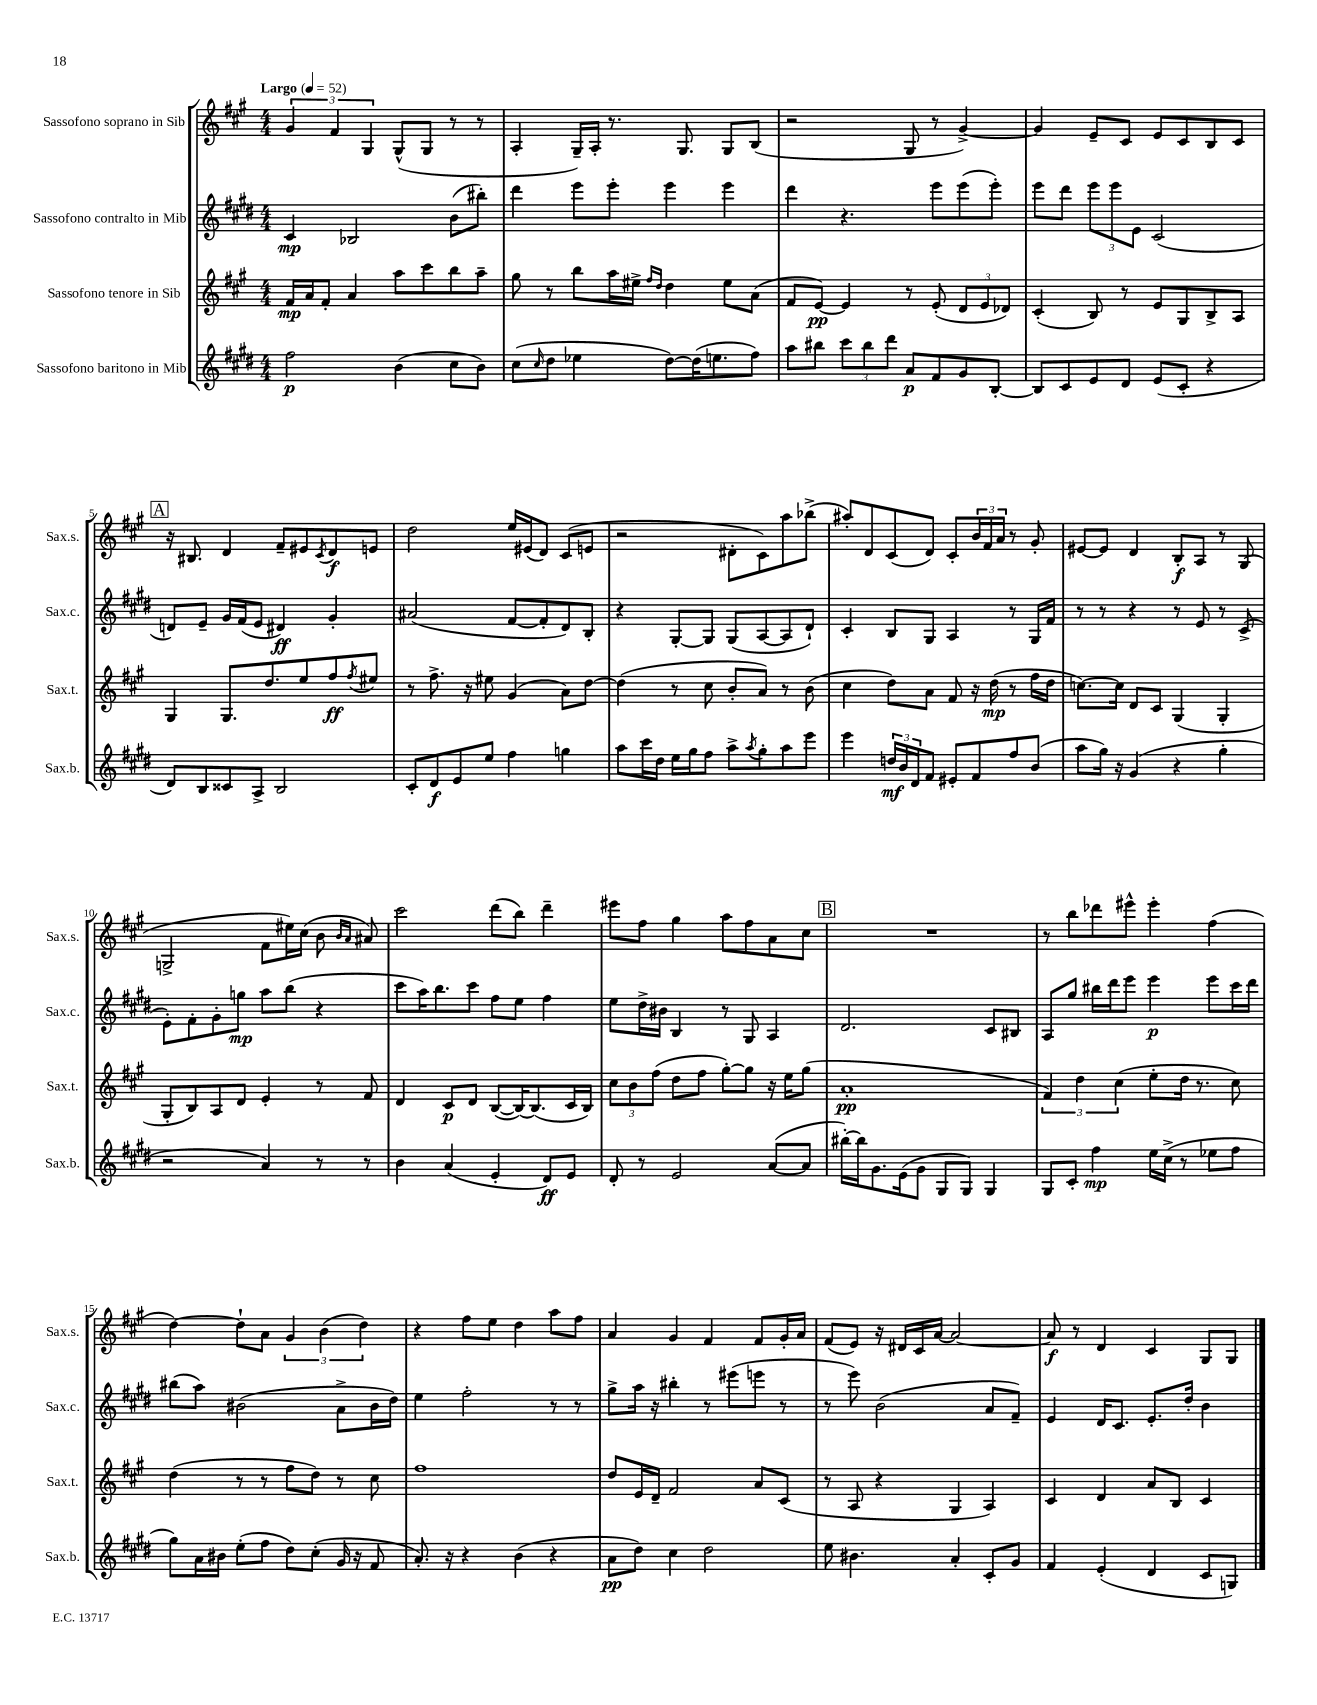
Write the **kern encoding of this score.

**kern	**kern	**kern	**kern
*staff4	*staff3	*staff2	*staff1
*clefG2	*clefG2	*clefG2	*clefG2
*k[f#c#g#d#]	*k[f#c#g#]	*k[f#c#g#d#]	*k[f#c#g#]
*M4/4	*M4/4	*M4/4	*M4/4
*MM52	*MM52	*MM52	*MM52
2ff#	16f#	4c#	6g#
.	16a	.	.
.	8f#'	.	.
.	.	.	6f#
.	4a	2B-	.
.	.	.	6G#
(4b	8aa	.	(8G#^^
.	8ccc#	.	8G#
8cc#	8bb	(8b	8r
8b)	8aa~	8bb#')	8r
=	=	=	=
(8cc#	8gg#	4ddd#	4A'
16qqcc#	.	.	.
8dd#	8r	.	.
4ee-	8bb	8eee	16G#~)
.	.	.	16A'
.	16aa	8eee'	8.r
.	16ee#^	.	.
.	16qqff#	.	.
.	16qqdd	.	.
[8dd#)	4dd	4eee	.
.	.	.	8.G#
(16dd#]	.	.	.
8.ee	.	.	.
.	8ee#	4eee	8G#
8ff#)	(8a	.	(8B
=	=	=	=
8aa	8f#	4ddd#	2r
8bb#	[8e)	.	.
12ccc#	4e]	4.r	.
12bb#	.	.	.
12ddd#	.	.	.
8a	8r	.	8G#
8f#	(8e'	8eee	8r
8g#	12d	(8eee	[4g#^)
.	12e	.	.
[8B'	.	8eee')	.
.	12d-)	.	.
=	=	=	=
8B]	(4c#'	8eee	4g#]
8c#	.	8ddd#	.
8e	8B)	12eee	8e~
.	.	12eee	.
8d#	8r	.	8c#
.	.	12e	.
(8e	8e	(2c#	8e
8c#'	8G#	.	8c#
4r	8B^	.	8B
.	8A	.	8c#
=	=	=	=
8d#)	4G#	8d)	16r
.	.	.	8.B#
8B	.	8e~	.
8c##	8.G#	16g#	4d
.	.	(16f#	.
8A^	.	8e	.
.	8.dd	.	.
2B	.	4d#)	8f#~
.	8ee	.	8e#
.	.	.	8qc#
.	8ff#	4g#'	8d
.	8qff#	.	.
.	8ee#	.	8e
=	=	=	=
8c#'	8r	(2a#	2dd
8d#	8.ff#^	.	.
8e	.	.	.
.	16r	.	.
8ee	8ee#	.	.
4ff#	(4g#	[8f#	16ee
.	.	.	(16e#
.	.	8f#']	8d)
4gg	8a)	8d#)	(8c#
.	[8dd	8B'	8e
=	=	=	=
8aa	(4dd]	4r	2r
16ccc#	.	.	.
16dd#	.	.	.
16ee	8r	[8G#'	.
16gg#	.	.	.
8ff#	8cc#	8G#]	.
8aa^	8b'	(8G#	8d#'
8qaa	.	.	.
8gg#'	8a)	[8A	8c#)
8aa	8r	8A]	8aa
8eee	(8b	8d#`)	(8bb-^
=	=	=	=
4eee	4cc#	4c#'	8aa#')
.	.	.	8d
24dd	8dd)	8B	(8c#
24b	.	.	.
24d#	.	.	.
8f#	8a	8G#	8d)
8e#'	8f#	4A	8c#'
8f#	16r	.	24b
.	.	.	24f#
.	(16dd	.	.
.	.	.	24a
8ff#	8r	8r	8r
(8b	16ff#	16G#	8g#'
.	16dd	16f#	.
=	=	=	=
8aa	[8.cc)	8r	[8e#
16gg#)	.	8r	8e#]
16r	16cc]	.	.
(4g#	8d	4r	4d
.	8c#	.	.
4r	(4G#	8r	8B'
.	.	8e	8A
4gg#'	4G#'	8r	8r
.	.	(8c#^	(8G#
=	=	=	=
2r	8G#'	8e')	2G^
.	8B)	8f#'	.
.	8A	8g#'	.
.	8d	8gg	.
4a)	4e'	8aa	8f#
.	.	(8bb	16ee#)
.	.	.	(16cc#
8r	8r	4r	8b
.	.	.	16qqb
.	.	.	16qqa
8r	8f#	.	8a#)
=	=	=	=
4b	4d	8ccc#	2ccc#
.	.	16aa)	.
.	.	8.bb	.
(4a	8c#	.	.
.	8d	8ccc#	.
4e'	([8B	8ff#	(8ddd
.	16B_)	8ee	8bb)
.	(8.B]	.	.
8d#)	.	4ff#	4ddd~
8e	16c#	.	.
.	16B)	.	.
=	=	=	=
8d#'	12cc#	8ee	8eee#
.	12b	.	.
8r	.	16dd#^	8ff#
.	(12ff#	.	.
.	.	16b#	.
2e	8dd	4B	4gg#
.	8ff#	.	.
.	[8gg#')	8r	8aa
.	8gg#]	8G#	8ff#
([8a	16r	4A	8a
.	16ee	.	.
8a]	(8gg#	.	8cc#
=	=	=	=
[16bb#')	1a'	2.d#	1r
16bb#]	.	.	.
8.g#	.	.	.
(16e	.	.	.
8g#	.	.	.
8G#	.	.	.
8G#)	.	.	.
4G#	.	8c#	.
.	.	8B#	.
=	=	=	=
8G#	6f#)	8A	8r
8c#'	.	8gg#	8bb
.	6dd	.	.
4ff#	.	16bb#	8ddd-
.	.	16ddd#	.
.	(6cc#	.	.
.	.	8eee	8eee#^^
16ee	8ee'	4eee	4eee#'
(16cc#^	.	.	.
8r	16dd	.	.
.	8.r	.	.
8ee-	.	8eee	(4ff#
8ff#	8cc#)	16ccc#	.
.	.	16ddd#	.
=	=	=	=
8gg#)	(4dd	(8bb#	[4dd)
16a	.	8aa)	.
16b#	.	.	.
(8ee'	8r	(2b#	8dd`]
8ff#	8r	.	8a
8dd#)	8ff#	.	6g#
(8cc#'	8dd)	.	.
.	.	.	(6b
16g#	8r	8a^	.
16r	.	.	.
.	.	.	6dd)
8f#	8cc#	16b#	.
.	.	16dd#)	.
=	=	=	=
8.a')	1ff#	4ee	4r
16r	.	.	.
4r	.	2ff#'	8ff#
.	.	.	8ee
(4b	.	.	4dd
4r	.	8r	8aa
.	.	8r	8ff#
=	=	=	=
8a	8dd	8gg#^	4a
8dd#)	16e	16aa	.
.	16d~	16r	.
4cc#	2f#	4bb#'	4g#
2dd#	.	8r	4f#
.	.	(8eee#	.
.	8a	8eee	8f#
.	(8c#	8r	16g#'
.	.	.	16a
=	=	=	=
8ee	8r	8r	(8f#
4.b#	8A	8eee)	8e)
.	4r	(2b	16r
.	.	.	16d#
.	.	.	16c#
.	.	.	[16a
4a'	4G#	.	2a_
8c#'	4A)	8a	.
8g#	.	8f#~)	.
=	=	=	=
4f#	4c#	4e	8a]
.	.	.	8r
(4e'	4d	16d#	4d
.	.	8.c#	.
4d#	8a	8.e'	4c#
.	8B	.	.
.	.	16dd#'	.
8c#	4c#	4b	8G#
8G)	.	.	8G#
==	==	==	==
*-	*-	*-	*-
